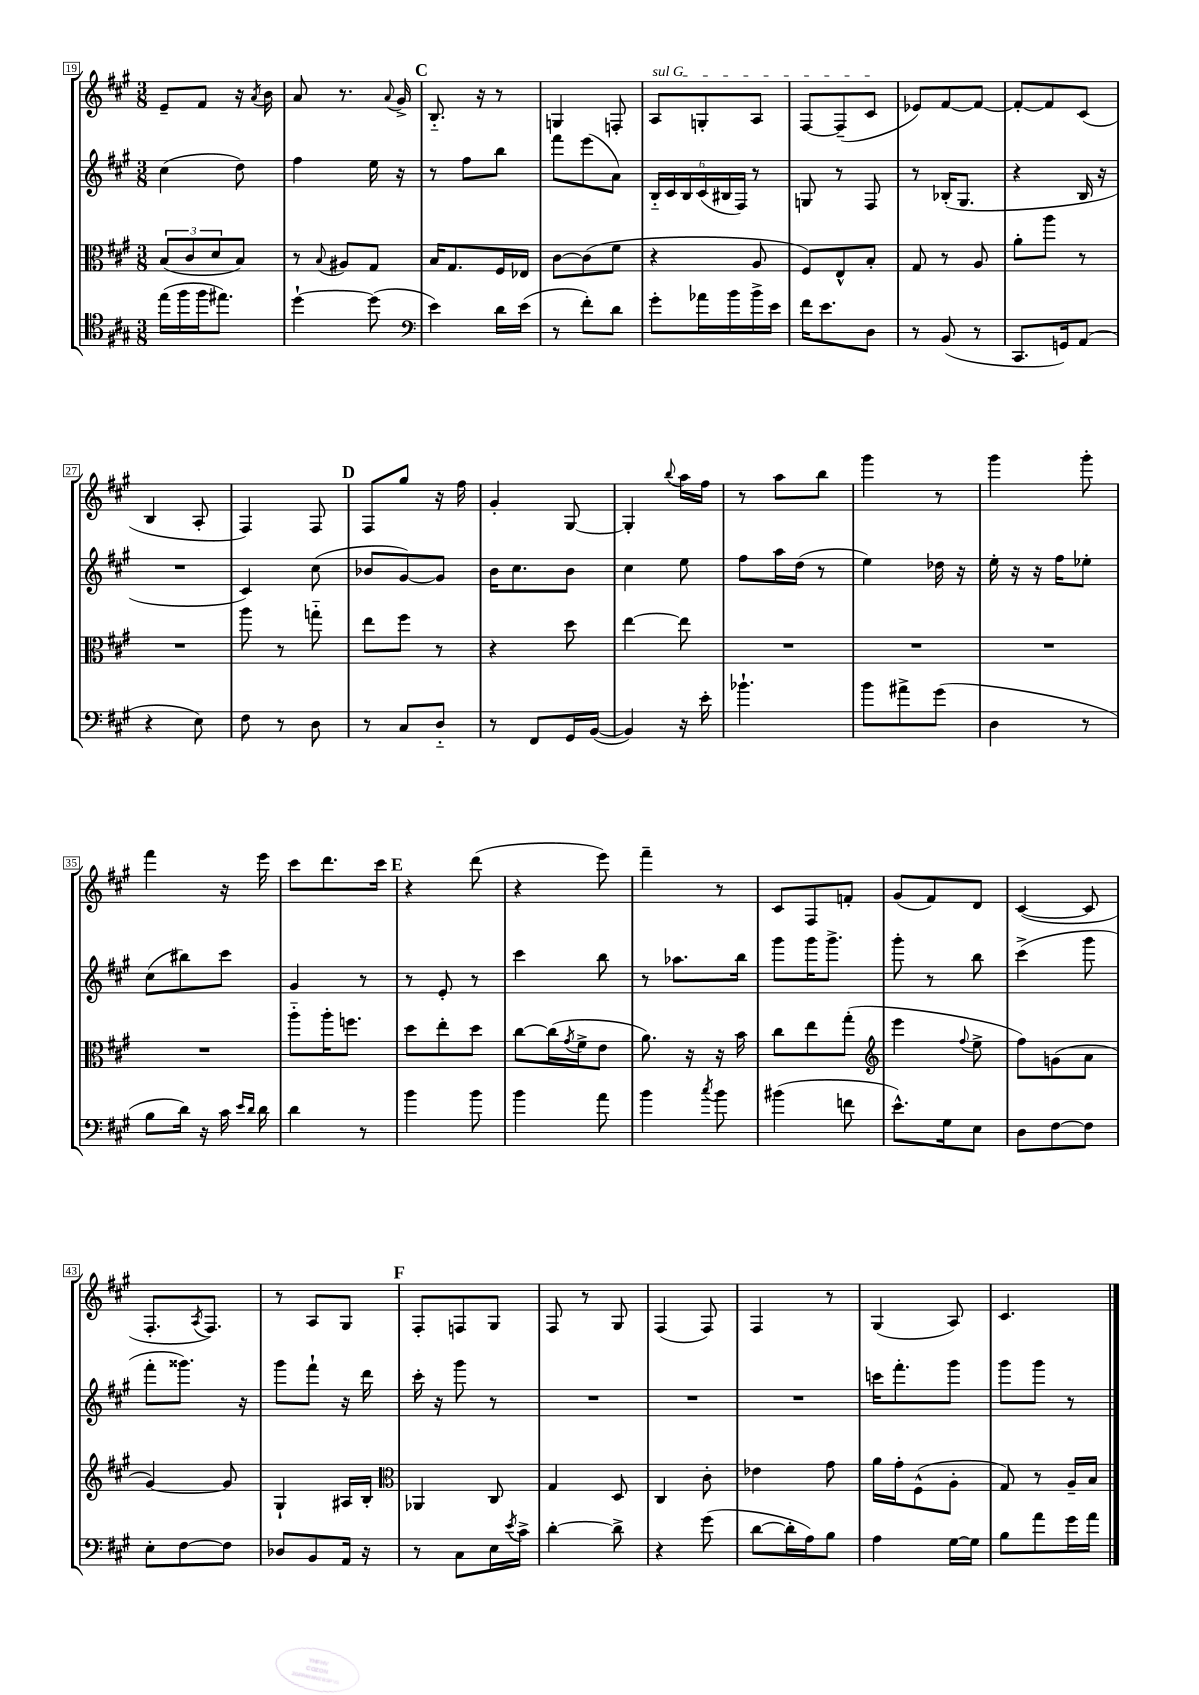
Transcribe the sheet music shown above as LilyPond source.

<<
\new StaffGroup <<
\new Staff = "s0" {
    \clef treble \key a \major \numericTimeSignature \time 3/8
    e'8-- fis'8 r16 \acciaccatura { a'8 } b'16 |
    a'8 r8. \appoggiatura { a'8 } gis'16-> |
    \mark \markup { \bold "C" } b8.-_ r16 r8 |
    g4 f8-. |
    \once \override TextSpanner.bound-details.left.text = \markup { \italic "sul G" } a8\startTextSpan g8-. a8 |
    fis8~ fis8--( cis'8\stopTextSpan |
    ees'8) fis'8~ fis'8~ |
    fis'8~-. fis'8 cis'8( |
    b4 a8-. |
    fis4) fis8 |
    \mark \markup { \bold "D" } fis8 gis''8 r16 fis''16 |
    gis'4-. gis8~ |
    gis4-. \appoggiatura { b''8 } a''16 fis''16 |
    r8 a''8 b''8 |
    gis'''4 r8 |
    gis'''4 gis'''8-. |
    fis'''4 r16 e'''16 |
    cis'''8 d'''8. cis'''16 |
    \mark \markup { \bold "E" } r4 d'''8( |
    r4 e'''8) |
    fis'''4-- r8 |
    cis'8 fis8 f'8-. |
    gis'8( fis'8) d'8 |
    cis'4~( cis'8 |
    fis8.-. \acciaccatura { a8 } fis8.) |
    r8 a8 gis8 |
    \mark \markup { \bold "F" } fis8-. f8 gis8 |
    fis8 r8 gis8 |
    fis4( fis8) |
    fis4 r8 |
    gis4( a8) |
    cis'4. \bar "|." |
}
\new Staff = "s1" {
    \clef treble \key a \major \numericTimeSignature \time 3/8
    cis''4( d''8) |
    fis''4 e''16 r16 |
    \mark \markup { \bold "C" } r8 fis''8 b''8 |
    fis'''8 e'''8( a'8) |
    \tuplet 6/4 { b16-_ cis'16 b16 cis'16( bis16 fis16) } r8 |
    g8 r8 fis8 |
    r8 bes16-.( gis8. |
    r4 b16 r16 |
    R4. |
    cis'4) cis''8( |
    \mark \markup { \bold "D" } bes'8 gis'8~) gis'8 |
    b'16 cis''8. b'8 |
    cis''4 e''8 |
    fis''8 a''16 d''16( r8 |
    e''4) des''16 r16 |
    e''16-. r16 r16 fis''16 ees''8-. |
    cis''8( bis''8) cis'''8 |
    gis'4 r8 |
    \mark \markup { \bold "E" } r8 e'8-. r8 |
    cis'''4 b''8 |
    r8 aes''8. b''16 |
    gis'''8 gis'''16 gis'''8.-> |
    gis'''8-. r8 b''8 |
    cis'''4->( gis'''8 |
    fis'''8-. gisis'''8.) r16 |
    gis'''8 fis'''8-! r16 d'''16 |
    \mark \markup { \bold "F" } cis'''16-. r16 gis'''8 r8 |
    R4. |
    R4. |
    R4. |
    c'''16 fis'''8.-. gis'''8 |
    gis'''8 gis'''8 r8 \bar "|." |
}
\new Staff = "s2" {
    \clef alto \key a \major \numericTimeSignature \time 3/8
    \tuplet 3/2 { b8( cis'8 d'8 } b8) |
    r8 \appoggiatura { b8 } ais8 gis8 |
    \mark \markup { \bold "C" } b16 gis8. fis16 ees16 |
    cis'8~ cis'8( fis'8 |
    r4 a8 |
    fis8) e8-^ b8-. |
    gis8 r8 a8 |
    a'8-. a''8 r8 |
    R4. |
    a''8 r8 g''8-_ |
    \mark \markup { \bold "D" } e''8 fis''8 r8 |
    r4 d''8 |
    e''4~ e''8 |
    R4. |
    R4. |
    R4. |
    R4. |
    a''8-_ a''16-. f''8. |
    \mark \markup { \bold "E" } d''8 e''8-. d''8 |
    cis''8~ cis''16( \acciaccatura { gis'8 } fis'16-> e'8 |
    a'8.) r16 r16 b'16 |
    cis''8 e''8 gis''8-.( |
    \clef treble e'''4 \appoggiatura { fis''8 } e''8-> |
    fis''8) g'8( a'8 |
    gis'4~) gis'8 |
    gis4-! ais16 b16-. |
    \mark \markup { \bold "F" } \clef alto aes,4 cis8 |
    gis4 d8 |
    cis4 cis'8-. |
    ees'4 gis'8 |
    a'16 gis'16-. fis8-^( a8-. |
    gis8) r8 a16-- b16 \bar "|." |
}
\new Staff = "s3" {
    \clef tenor \key a \major \numericTimeSignature \time 3/8
    e''16( fis''16 fis''16 eis''8.) |
    d''4~-! d''8( |
    \mark \markup { \bold "C" } \clef bass e'4) d'16 e'16( |
    r8 fis'8-.) d'8 |
    gis'8-. aes'16 b'16 b'16-> e'16 |
    fis'16 e'8. d8 |
    r8 b,8( r8 |
    cis,8. g,16) a,8( |
    r4 e8) |
    fis8 r8 d8 |
    \mark \markup { \bold "D" } r8 cis8 d8-_ |
    r8 fis,8 gis,16 b,16~( |
    b,4) r16 e'16-. |
    bes'4.-! |
    b'8 ais'8-> gis'8( |
    d4 r8 |
    b8 d'16) r16 cis'16 \grace { e'16 d'16 } d'16 |
    d'4 r8 |
    \mark \markup { \bold "E" } b'4 b'8 |
    b'4 a'8 |
    b'4 \acciaccatura { cis''8 } b'8 |
    bis'4( f'8 |
    e'8.-^) gis16 e8 |
    d8 fis8~ fis8 |
    e8-. fis8~ fis8 |
    des8 b,8 a,16 r16 |
    \mark \markup { \bold "F" } r8 cis8 e16 \acciaccatura { e'8 } cis'16-> |
    d'4~-. d'8-> |
    r4 gis'8( |
    d'8~ d'16-. a16) b8 |
    a4 gis16~ gis16 |
    b8 a'8 gis'16 a'16 \bar "|." |
}
>>
>>
\layout { \context { \Score currentBarNumber = #19 \override BarNumber.stencil = #(make-stencil-boxer 0.1 0.3 ly:text-interface::print) } }
